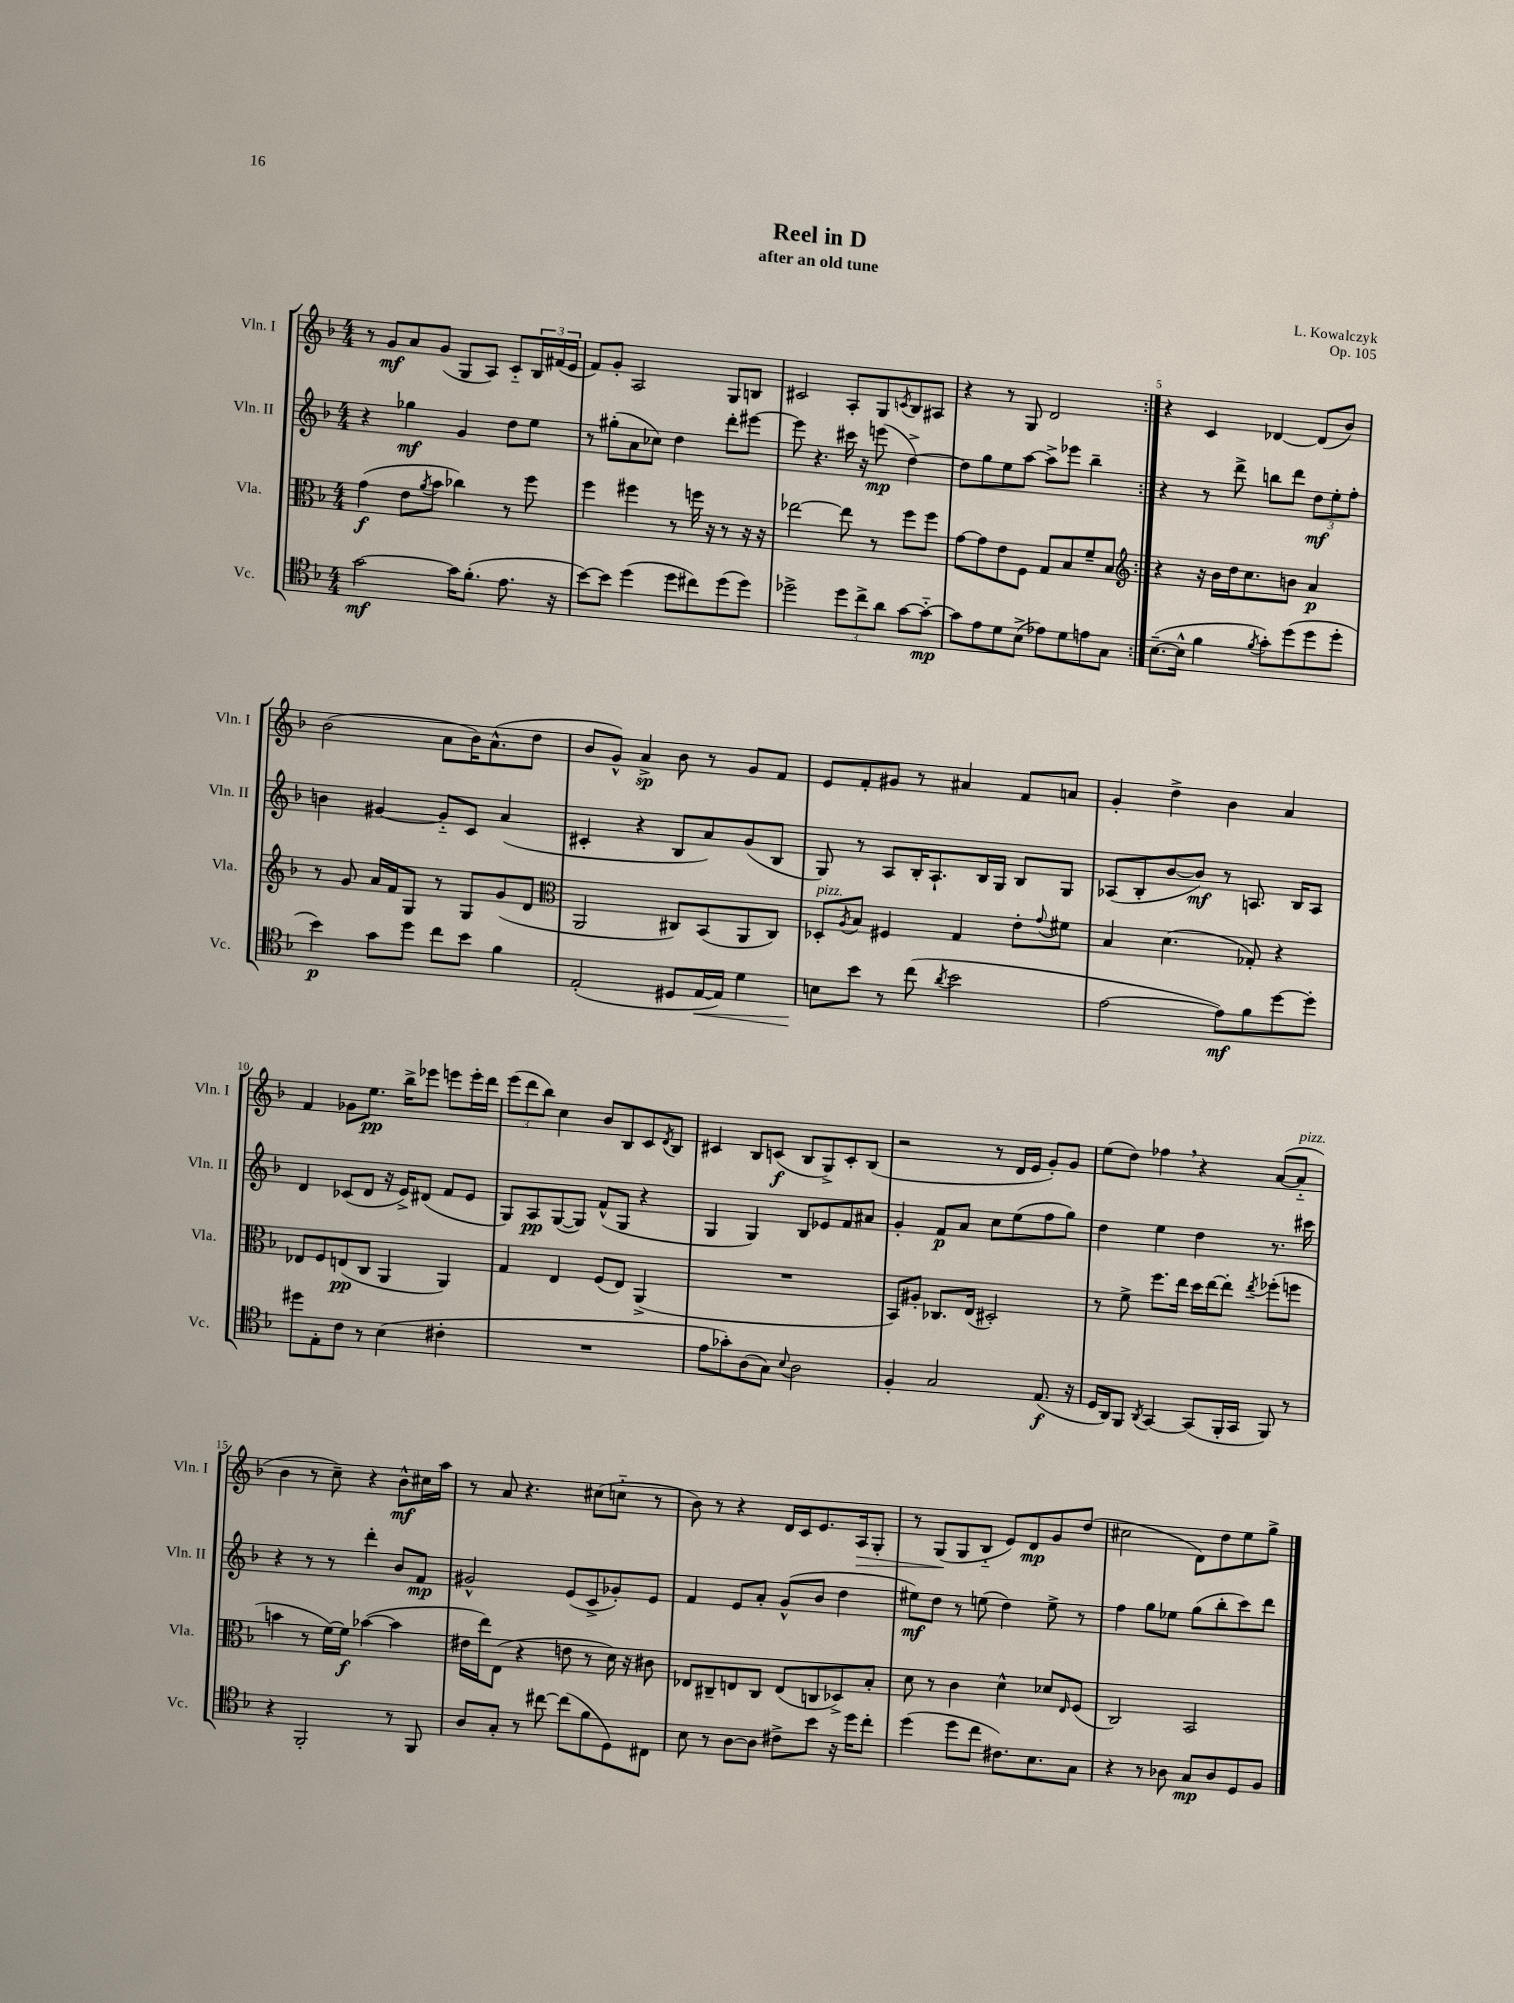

**kern	**dynam	**kern	**dynam	**kern	**dynam	**kern	**dynam
*part4	*part4	*part3	*part3	*part2	*part2	*part1	*part1
*staff4	*staff4	*staff3	*staff3	*staff2	*staff2	*staff1	*staff1
*I"Vc.	*	*I"Vla.	*	*I"Vln. II	*	*I"Vln. I	*
*I'Vc.	*	*I'Vla.	*	*I'Vln. II	*	*I'Vln. I	*
*clefC4	*	*clefC3	*	*clefG2	*	*clefG2	*
*k[b-]	*	*k[b-]	*	*k[b-]	*	*k[b-]	*
*M4/4	*	*M4/4	*	*M4/4	*	*M4/4	*
=1	=1	=1	=1	=1	=1	=1	=1
[2g\	mf	(4g\	f	4r	.	8r	.
.	.	.	.	.	.	8g/L	mf
.	.	8e\L	.	4gg-X\	mf	8a/	.
.	.	8qa/	.	.	.	.	.
.	.	8b-\J	.	.	.	(8g/J	.
16g\KL]	.	4cc-X\)	.	4g/	.	8G/L	.
(8.f'\J	.	.	.	.	.	.	.
.	.	.	.	.	.	8A/J)	.
8.e\	.	8r	.	8dd\L	.	8c/L	.
.	.	8ff\	.	8ee\J	.	24B-/L	.
.	.	.	.	.	.	(24f#X/	.
16r	.	.	.	.	.	.	.
.	.	.	.	.	.	24e/JJ	.
=2	=2	=2	=2	=2	=2	=2	=2
[8b-\L)	.	4ff\	.	8r	.	8f/L)	.
8b-\J]	.	.	.	(8gg#X'\L	.	8g'/J	.
(4dd\	.	4ff#X\	.	8a\	.	2A/	.
.	.	.	.	8cc-X\J)	.	.	.
8dd\L	.	8r	.	4dd\	.	.	.
8cc#X\)	.	16ffn\	.	.	.	.	.
.	.	16r	.	.	.	.	.
(8dd\	.	8r	.	8ddd'\L	.	8G/L	.
8dd\J)	.	16r	.	[8eee#X\J	.	8Bn/J	.
.	.	16r	.	.	.	.	.
=3	=3	=3	=3	=3	=3	=3	=3
2dd-X^\	.	[2ee-X\	.	8eee#\]	.	2c#X/	.
.	.	.	.	4.r	.	.	.
12dd-\L	.	8ee-\]	.	16ccc#X\	.	8A'/L	.
.	.	.	.	16r	.	.	.
12cc^\	.	.	.	.	.	.	.
.	.	8r	.	(8eeen\	mp	8G/	.
12a\J	.	.	.	.	.	.	.
.	.	.	.	.	.	8qcn/	.
[8g\L	.	8ff\L	.	[4dd^\)	.	8B-/	.
8g\J_	mp	8ff\J	.	.	.	8A#X/J	.
=4	=4	=4	=4	=4	=4	=4	=4
8g\L]	.	[8g\L	.	8dd\L]	.	4r	.
8e\	.	8g\]	.	8gg\	.	.	.
8d\	.	8e\	.	8ee\	.	8r	.
(8B-^\J	.	8F\J	.	[8aa\J	.	8G/	.
8e-X\L)	.	8G/L	.	8aa^\L]	.	2d/	.
8d\	.	8B-/	.	8eee-X\J	.	.	.
8en\	.	8f~/	.	4bb-~\	.	.	.
8G\J	.	8B-/J	.	.	.	.	.
=5:|!	=5:|!	=5:|!	=5:|!	=5:|!	=5:|!	=5:|!	=5:|!
*	*	*clefG2	*	*	*	*	*
([8.B-~\L	.	4r	.	4r	.	4r	.
16B-^^\Jk]	.	.	.	.	.	.	.
4f\	.	16r	.	8r	.	4c/	.
.	.	16b-\LL	.	.	.	.	.
.	.	16dd\J	.	8ddd^\	.	.	.
.	.	8.cc\	.	.	.	.	.
8qf/	.	.	.	.	.	.	.
8g'\L)	.	.	.	8bbn\L	.	[4d-X/	.
(8dd\	.	8bn\J	.	8ddd\J	.	.	.
8dd\	.	4a/	p	12dd\L	mf	(8d-/L]	.
.	.	.	.	12ee'\	.	.	.
8dd'\J	.	.	.	.	.	8b-/J)	.
.	.	.	.	12ff'\J	.	.	.
!!LO:LB:g=z
=6	=6	=6	=6	=6	=6	=6	=6
4b-\)	p	8r	.	4bn\	.	(2b-\	.
.	.	8g/	.	.	.	.	.
8g\L	.	16a/LL	.	[4g#X/	.	.	.
.	.	16f/J	.	.	.	.	.
8dd\J	.	8G/J	.	.	.	.	.
8cc\L	.	8r	.	8g#/L]	.	8a\L	.
8b-\J	.	8G/L	.	8c/J	.	16b-\K)	.
.	.	.	.	.	.	(8.a^^\	.
4f\	.	(8g/	.	(4a/	.	.	.
.	.	8d/J	.	.	.	8dd\J	.
=7	=7	=7	=7	=7	=7	=7	=7
*	*	*clefC3	*	*	*	*	*
(2E'/	.	2AA/	.	4c#X'/	.	8b-/L	.
.	.	.	.	.	.	8g^^/J)	.
.	.	.	.	4r	.	4a^/	sp
8D#X/L	.	8C#X/L)	.	8B-/L	.	8b-\	.
!	!LO:HP:b	!	!	!	!	!	!
[16E/L	<	(8BB-/	.	8a/)	.	8r	.
16E/JJ])	.	.	.	.	.	.	.
4d\	.	8AA/	.	(8g/	.	8g/L	.
.	.	8C#/J)	.	8B-/J	.	8f/J	.
=8	=8	=8	=8	=8	=8	=8	=8
!	!	!LO:TX:a:i:t=pizz.	!	!	!	!	!
8Bn\L	.	8D-X'/L	.	8G/)	.	8e/L	.
.	.	8qA/	.	.	.	.	.
8b-\J	[	8B-/J	.	8r	.	8f'/	.
8r	.	4F#X/	.	8A/L	.	8g#X/J	.
(8cc\	.	.	.	16B-'/K	.	8r	.
.	.	.	.	8.A`/	.	.	.
8qa/	.	.	.	.	.	.	.
2b-\	.	4G/	.	.	.	4a#X/	.
.	.	.	.	16B-/L	.	.	.
.	.	.	.	16G/JJ	.	.	.
.	.	8e'\L	.	8B-/L	.	8f/L	.
.	.	8qqg/	.	.	.	.	.
.	.	8f#X\J	.	8G/J	.	8an/J	.
=9	=9	=9	=9	=9	=9	=9	=9
[2e\	.	4B-/	.	(8A-X/L	.	4g'/	.
.	.	.	.	8B-'/	.	.	.
.	.	(4.d\	.	[8b-/	.	4dd^\	.
.	.	.	.	8b-/J])	mf	.	.
8e\L])	mf	.	.	8r	.	4b-\	.
8f\	.	8G-X'/)	.	8.An/	.	.	.
[8dd\	.	4r	.	.	.	4a/	.
.	.	.	.	16B-/KL	.	.	.
8dd'\J]	.	.	.	8A/J	.	.	.
!!LO:LB:g=z
=10	=10	=10	=10	=10	=10	=10	=10
8dd#X\L	.	8E-X/L	.	4d/	.	4f/	.
8E'\	.	8F/	.	.	.	.	.
8c\J	.	(8En/	pp	(8c-X/L	.	8g-X\L	.
8r	.	8C/J	.	8d/J	.	8.ee\J	pp
(4B-\	.	4AA/	.	16r	.	.	.
.	.	.	.	16e^/KL)	.	16bb-^\KL	.
.	.	.	.	(8d#X/J	.	8eee-X\J	.
4c#X'\	.	4AA/)	.	8f/L	.	8eeen\L	.
.	.	.	.	8e/J	.	16eee'\L	.
.	.	.	.	.	.	16ddd\JJ	.
=11	=11	=11	=11	=11	=11	=11	=11
1r	.	4G/	.	8G/L)	.	(12eee\L	.
.	.	.	.	.	.	12ddd\	.
.	.	.	.	8A/	pp	.	.
.	.	.	.	.	.	12bb-\J)	.
.	.	4E/	.	([8G/	.	4cc\	.
.	.	.	.	8G/J])	.	.	.
.	.	(8F/L	.	(8f^^/L	.	8b-/L	.
.	.	8E/J)	.	8G/J	.	8B-/	.
.	.	(4AA^/	.	4r	.	8c/	.
.	.	.	.	.	.	8qd/	.
.	.	.	.	.	.	8B-/J	.
=12	=12	=12	=12	=12	=12	=12	=12
8e\L	.	1r	.	4G/	.	4c#X/	.
8g-X'\)	.	.	.	.	.	.	.
(8A\	.	.	.	4G/)	.	8B-/L	.
8G\J)	.	.	.	.	.	(8cn/J	f
8qqB-/	.	.	.	.	.	.	.
2A\	.	.	.	8B-/L	.	8B-/L	.
.	.	.	.	8e-X/	.	8G^/)	.
.	.	.	.	8f/	.	8c'/	.
.	.	.	.	8a#X/J	.	(8B-/J	.
=13	=13	=13	=13	=13	=13	=13	=13
4F'/	.	8BB-/L)	.	4g'/	.	2r	.
.	.	8A#X'/J	.	.	.	.	.
2G/	.	8.C-X/L	.	8f/L	p	.	.
.	.	.	.	8a/J	.	.	.
.	.	(16E/Jk	.	.	.	.	.
.	.	2D#X'/)	.	8cc\L	.	8r	.
.	.	.	.	(8ee\	.	16d/LL	.
.	.	.	.	.	.	16e/JJ	.
(8.E/	f	.	.	8ff\	.	8g'/L)	.
.	.	.	.	8gg\J)	.	8g/J	.
16r	.	.	.	.	.	.	.
=14	=14	=14	=14	=14	=14	=14	=14
16D/LL	.	8r	.	4dd\	.	(8ee\L	.
16AA/J)	.	.	.	.	.	.	.
8FF/J	.	8f^\	.	.	.	8dd\J)	.
8qAA/	.	.	.	.	.	.	.
[4GG/	.	8.ff\L	.	4ee\	.	4ff-X,\	.
.	.	16ee\Jk	.	.	.	.	.
(8GG/L]	.	16dd\LL	.	4dd\	.	4r	.
.	.	[16ee\J	.	.	.	.	.
16FF'/L	.	8ee'\J]	.	.	.	.	.
16GG/JJ	.	.	.	.	.	.	.
.	.	8qee/	.	.	.	.	.
8FF/)	.	(8ff-X'\L	.	8.r	.	([8a/L	.
!	!	!	!	!	!	!LO:TX:a:i:t=pizz.	!
8r	.	8ffn\J	.	.	.	8a/J]	.
.	.	.	.	16ccc#X\	.	.	.
!!LO:LB:g=z
=15	=15	=15	=15	=15	=15	=15	=15
4r	.	4bn\	.	4r	.	4b-\	.
2FF'/	.	8r	.	8r	.	8r	.
.	.	[16f\LL)	.	8r	.	8cc~\)	.
.	.	16f\JJ]	f	.	.	.	.
.	.	([4b-X\	.	4ddd'\	.	4r	.
8r	.	4b-\]	.	8b-/L	.	8b-^^\L	mf
8FF/	.	.	.	8f/J	mp	16cc#X\L	.
.	.	.	.	.	.	16aa\JJ	.
=16	=16	=16	=16	=16	=16	=16	=16
8A/L	.	16e#X\LL	.	2g#X^^/	.	8r	.
.	.	16ee\J)	.	.	.	.	.
8G'/J	.	(8E\J	.	.	.	8a/	.
8r	.	4r	.	.	.	4.r	.
[8cc#X\	.	.	.	.	.	.	.
(8cc#\L]	.	8en\	.	(8e/L	.	.	.
8f\	.	8r	.	8c^/	.	(8cc#X\L	.
8D\)	.	16d\)	.	8g-X'/)	.	8ccn\J	.
.	.	16r	.	.	.	.	.
8C#X\J	.	8c#X\	.	8e/J	.	8r	.
=17	=17	=17	=17	=17	=17	=17	=17
8B-\	.	8E-X/L	.	4f/	.	8b-\)	.
8r	.	8C#X~/	.	.	.	8r	.
[8A\L	.	8En/	.	8e/L	.	4r	.
8A\J]	.	8C#/J	.	8a'/J	.	.	.
8c#X^\L	.	(8E/L	.	(8g^^/L	.	16d/LL	.
.	.	.	.	.	.	16c/J	.
8b-\J	.	8Cn/	.	8b-/J	.	8.e/	.
16r	.	8D-X^/)	.	4dd\	.	.	.
!	!	!	!	!	!	!	!LO:HP:b
16dd\KL	.	.	.	.	.	16A/k	>
8cc'\J	.	8B-'/J	.	.	.	8G'/J	.
=18	=18	=18	=18	=18	=18	=18	=18
(4dd\	.	8d\	.	8ee#X\L)	mf	8r	.
.	.	8r	.	8dd\J	.	(8G/L	.
8dd\L	.	4c\	.	8r	.	8G/	]
8cc\J	.	.	.	(8een\	.	8B-/J	.
8.c#X\L)	.	4d^^\	.	4dd\)	.	8e/L)	.
.	.	.	.	.	.	8d/	mp
8.B-\	.	.	.	.	.	.	.
.	.	8d-X/L	.	8ee^\	.	8g/	.
.	.	16qqE/	.	.	.	.	.
8G\J	.	(8F/J	.	8r	.	(8dd/J	.
=19	=19	=19	=19	=19	=19	=19	=19
4r	.	2C/)	.	4ff\	.	2cc#X\	.
8r	.	.	.	8gg\L	.	.	.
8A-X\	.	.	.	8ee-X\J	.	.	.
8G/L	mp	2BB-/	.	(8gg\L	.	8d\L)	.
8A-/	.	.	.	8bb-'\	.	8dd\	.
8D/	.	.	.	8ccc\)	.	8ee\	.
8F/J	.	.	.	8ddd\J	.	8gg^\J	.
==	==	==	==	==	==	==	==
*-	*-	*-	*-	*-	*-	*-	*-
